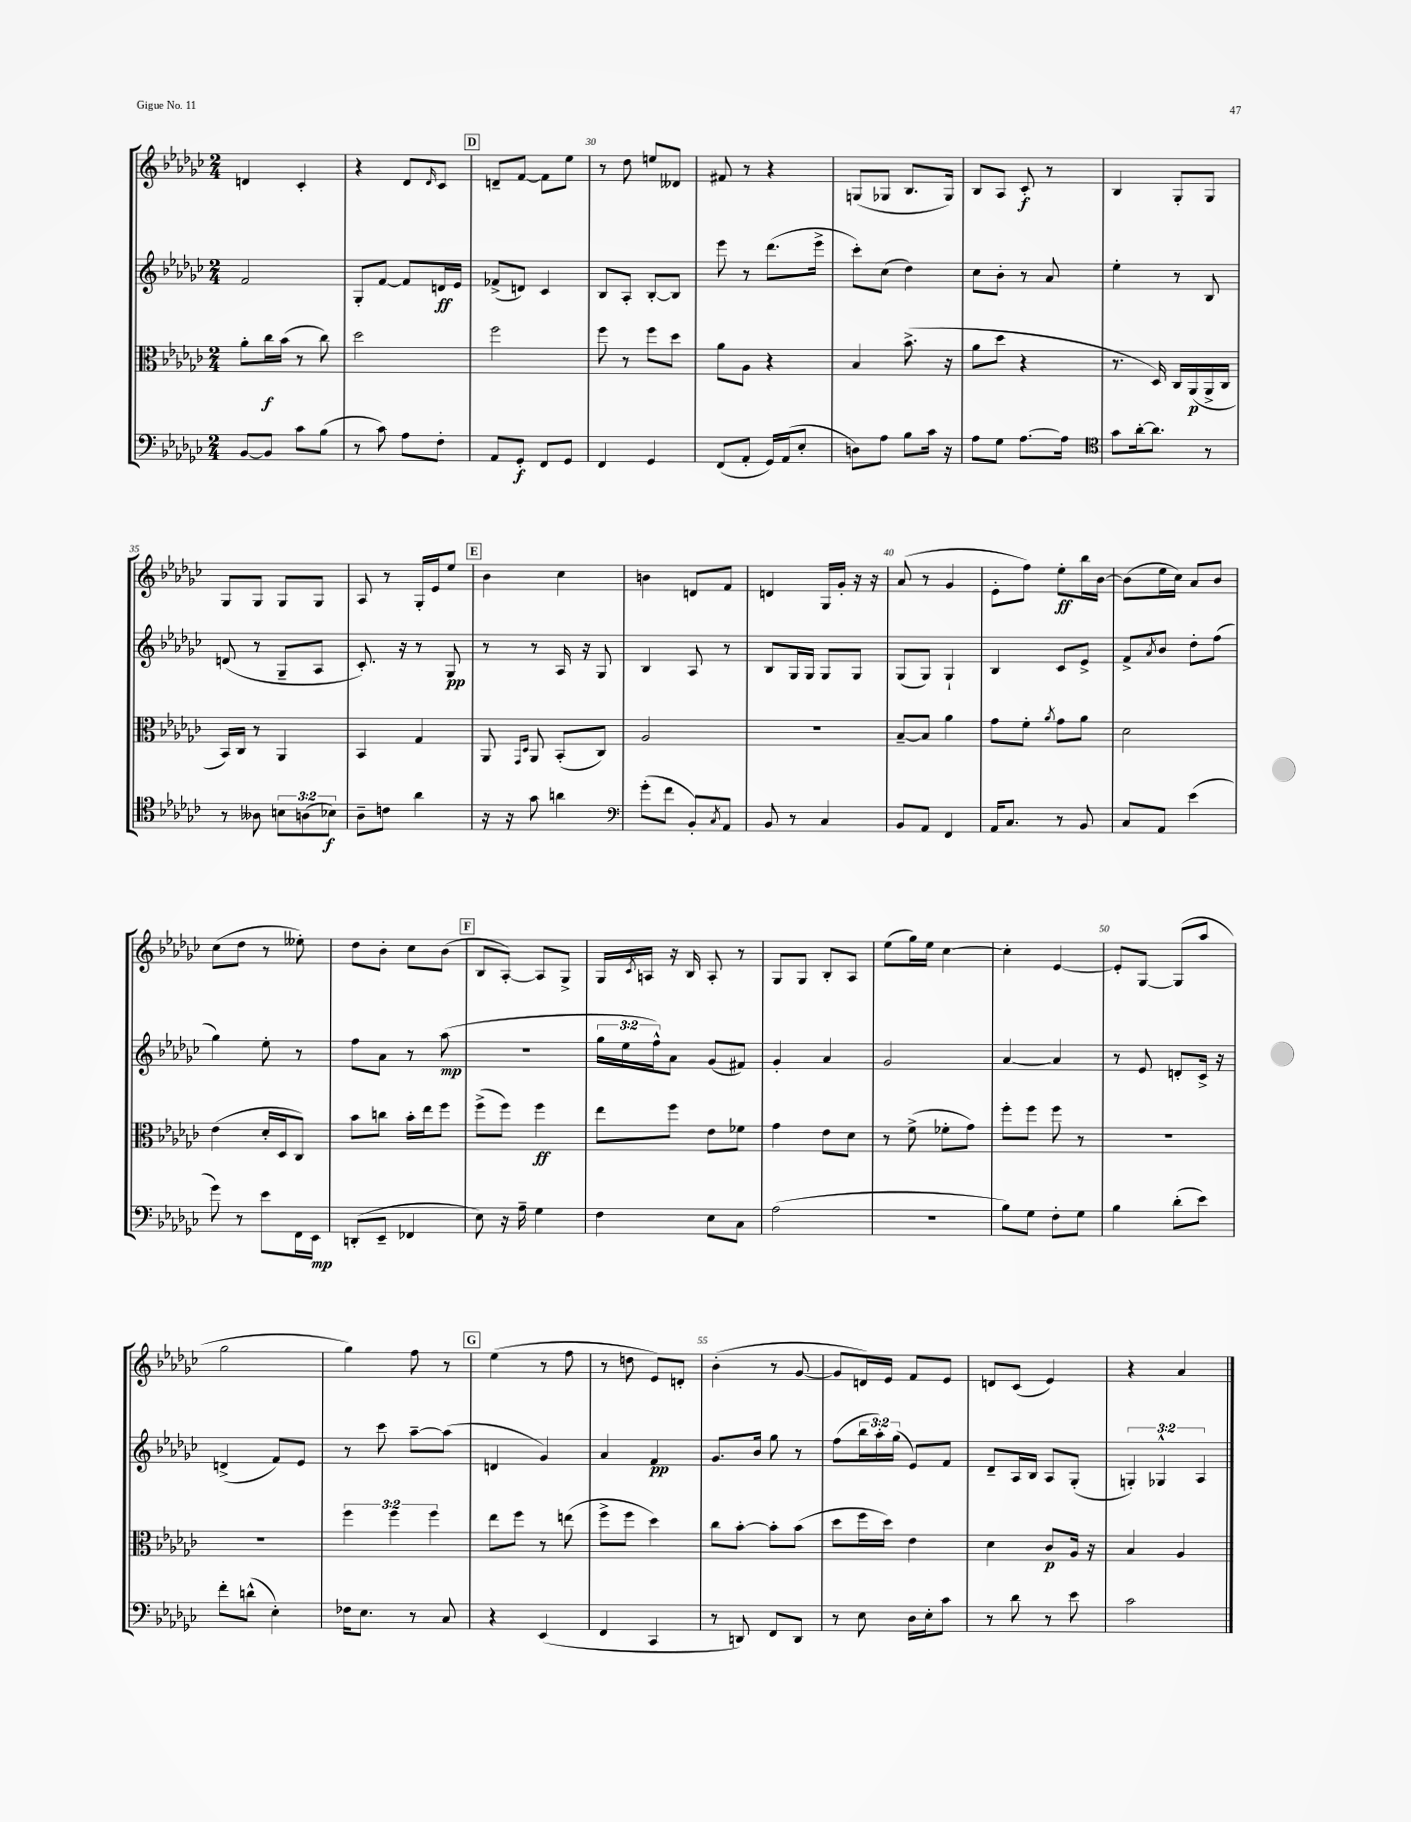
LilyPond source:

<<
\new StaffGroup <<
\new Staff = "s0" {
    \clef treble \key ges \major \numericTimeSignature \time 2/4
    d'4 ces'4-. |
    r4 des'8 \grace { des'16 } ces'8 |
    \mark \markup { \box "D" } d'8-- f'8~ f'8 ees''8 |
    r8 des''8 e''8 deses'8 |
    fis'8 r8 r4 |
    g8( ges8 bes8. ges16) |
    bes8 aes8 ces'8-.\f r8 |
    bes4 ges8-. ges8 |
    ges8 ges8 ges8 ges8 |
    aes8 r8 ges16-. ees'16 ees''8 |
    \mark \markup { \box "E" } bes'4 ces''4 |
    b'4 d'8 f'8 |
    d'4 ges16 ges'16-. r16 r16 |
    aes'8( r8 ges'4 |
    ees'8-. f''8) ees''8-.\ff bes''16 bes'16~ |
    bes'8( ees''16 ces''16) aes'8 bes'8 |
    ces''8( des''8 r8 eeses''8-.) |
    des''8 bes'8-. ces''8 bes'8( |
    \mark \markup { \box "F" } bes8 aes8~-.) aes8 ges8-> |
    ges16 \acciaccatura { ces'8 } a16 r16 bes16 a8-. r8 |
    ges8 ges8 bes8-. aes8 |
    ees''8( ges''16) ees''16 ces''4~ |
    ces''4-. ees'4~ |
    ees'8-. ges8~ ges8( aes''8 |
    ges''2 |
    ges''4) f''8 r8 |
    \mark \markup { \box "G" } ees''4( r8 f''8 |
    r8 d''8 ees'8) d'8-. |
    bes'4-.( r8 ges'8~ |
    ges'8 d'16) ees'16 f'8 ees'8 |
    d'8 ces'8( ees'4) |
    r4 aes'4 \bar "|." |
}
\new Staff = "s1" {
    \clef treble \key ges \major \numericTimeSignature \time 2/4 \override Staff.TupletNumber.text = #tuplet-number::calc-fraction-text
    f'2 |
    ges8-. f'8~ f'8 d'16\ff ees'16 |
    \mark \markup { \box "D" } fes'8->( d'8) ces'4 |
    bes8 aes8-. bes8~-. bes8 |
    ees'''8 r8 des'''8.( ees'''16-> |
    ces'''8-.) ces''8( des''4) |
    ces''8 bes'8-. r8 aes'8 |
    ees''4-. r8 bes8 |
    d'8( r8 ges8-- aes8 |
    ces'8.-.) r16 r8 ges8\pp |
    \mark \markup { \box "E" } r8 r8 aes16 r16 ges8 |
    bes4 aes8 r8 |
    bes8 ges16 ges16 ges8 ges8 |
    ges8( ges8) ges4-! |
    bes4 ces'8 ees'8-> |
    f'8-> \acciaccatura { aes'8 } bes'8 des''8-. f''8( |
    ges''4) ees''8-. r8 |
    f''8 aes'8 r8 aes''8\mp( |
    \mark \markup { \box "F" } r2 |
    \tuplet 3/2 { ges''16 ees''16 f''16-^) } aes'8 ges'8( fis'8) |
    ges'4-. aes'4 |
    ges'2 |
    aes'4~ aes'4 |
    r8 ees'8 d'8-. ces'16-> r16 |
    d'4->( f'8) ees'8 |
    r8 ces'''8 aes''8~-- aes''8( |
    \mark \markup { \box "G" } d'4 ges'4) |
    aes'4 f'4\pp |
    ges'8. bes'16 ges''8 r8 |
    f''8( \tuplet 3/2 { bes''16 aes''16-.) ges''16( } ees'8) f'8 |
    des'8-- aes16 bes16 aes8 ges8-.( |
    \tuplet 3/2 { g4-.) ges4-^ aes4 } \bar "|." |
}
\new Staff = "s2" {
    \clef alto \key ges \major \numericTimeSignature \time 2/4 \override Staff.TupletNumber.text = #tuplet-number::calc-fraction-text
    aes'8-. ces''16\f bes'16( r8 ces''8) |
    des''2 |
    \mark \markup { \box "D" } f''2 |
    f''8 r8 f''8 des''8 |
    aes'8 aes8 r4 |
    bes4 bes'8.->( r16 |
    aes'8 des''8 r4 |
    r8. des16) ces16 aes,16\p( aes,16-> ces16 |
    bes,16) ces16 r8 aes,4 |
    bes,4 ges4 |
    \mark \markup { \box "E" } aes,8 \grace { ges,16 des16 } aes,8 bes,8-.( ces8) |
    aes2 |
    R2 |
    bes8~-- bes8 aes'4 |
    ges'8 f'8-. \acciaccatura { aes'8 } ges'8 aes'8 |
    des'2 |
    ees'4( des'16-. des16 ces8) |
    bes'8 c''8 bes'16-. ees''16 f''8 |
    \mark \markup { \box "F" } f''8->( f''8) f''4\ff |
    ees''8 f''8 ees'8 fes'8 |
    ges'4 ees'8 des'8 |
    r8 f'8->( fes'8-. ges'8) |
    f''8-. f''8 f''8 r8 |
    r2 |
    R2 |
    \tuplet 3/2 { f''4 f''4 f''4 } |
    \mark \markup { \box "G" } ees''8 f''8 r8 e''8( |
    f''8-> f''8 des''4) |
    ces''8 bes'8~-. bes'8-. bes'8( |
    des''8 f''16 des''16) ees'4 |
    des'4 ces'8\p aes16 r16 |
    bes4 aes4 \bar "|." |
}
\new Staff = "s3" {
    \clef bass \key ges \major \numericTimeSignature \time 2/4 \override Staff.TupletNumber.text = #tuplet-number::calc-fraction-text
    bes,8~ bes,8 ces'8 bes8( |
    r8 ces'8) aes8 f8-. |
    \mark \markup { \box "D" } aes,8 ges,8-.\f f,8 ges,8 |
    f,4 ges,4 |
    f,8( aes,8-. ges,16) aes,16( ees8-. |
    d8) aes8 bes8 ces'16 r16 |
    aes8 ges8 aes8.~ aes16 |
    \clef tenor ges'8 aes'16~-. aes'8. r8 |
    r8 aeses8 \tuplet 3/2 { b8 a8( bes8\f) } |
    aes8-- c'8 aes'4 |
    \mark \markup { \box "E" } r16 r16 ges'8 a'4 |
    \clef bass ges'8-.( f'8 bes,8-.) \acciaccatura { ces8 } aes,8 |
    bes,8 r8 ces4 |
    bes,8 aes,8 f,4 |
    aes,16 ces8. r8 bes,8 |
    ces8 aes,8 ees'4( |
    ges'8) r8 ees'8 f,16 ees,16\mp |
    d,8-.( ees,8-- fes,4 |
    \mark \markup { \box "F" } ees8) r16 aes16-- ges4 |
    f4 ees8 ces8 |
    aes2( |
    r2 |
    bes8) ges8 f8-. ges8 |
    bes4 des'8-.( ees'8) |
    f'8-. d'8-^( ees4-.) |
    fes16 ees8. r8 ces8 |
    \mark \markup { \box "G" } r4 ees,4( |
    f,4 ces,4 |
    r8 d,8) f,8 d,8 |
    r8 ees8 des16 ees16-. ces'8 |
    r8 des'8 r8 ees'8 |
    ces'2 \bar "|." |
}
>>
>>
\layout { \context { \Score currentBarNumber = #27 \override BarNumber.break-visibility = ##(#f #t #t) barNumberVisibility = #(every-nth-bar-number-visible 5) } }
